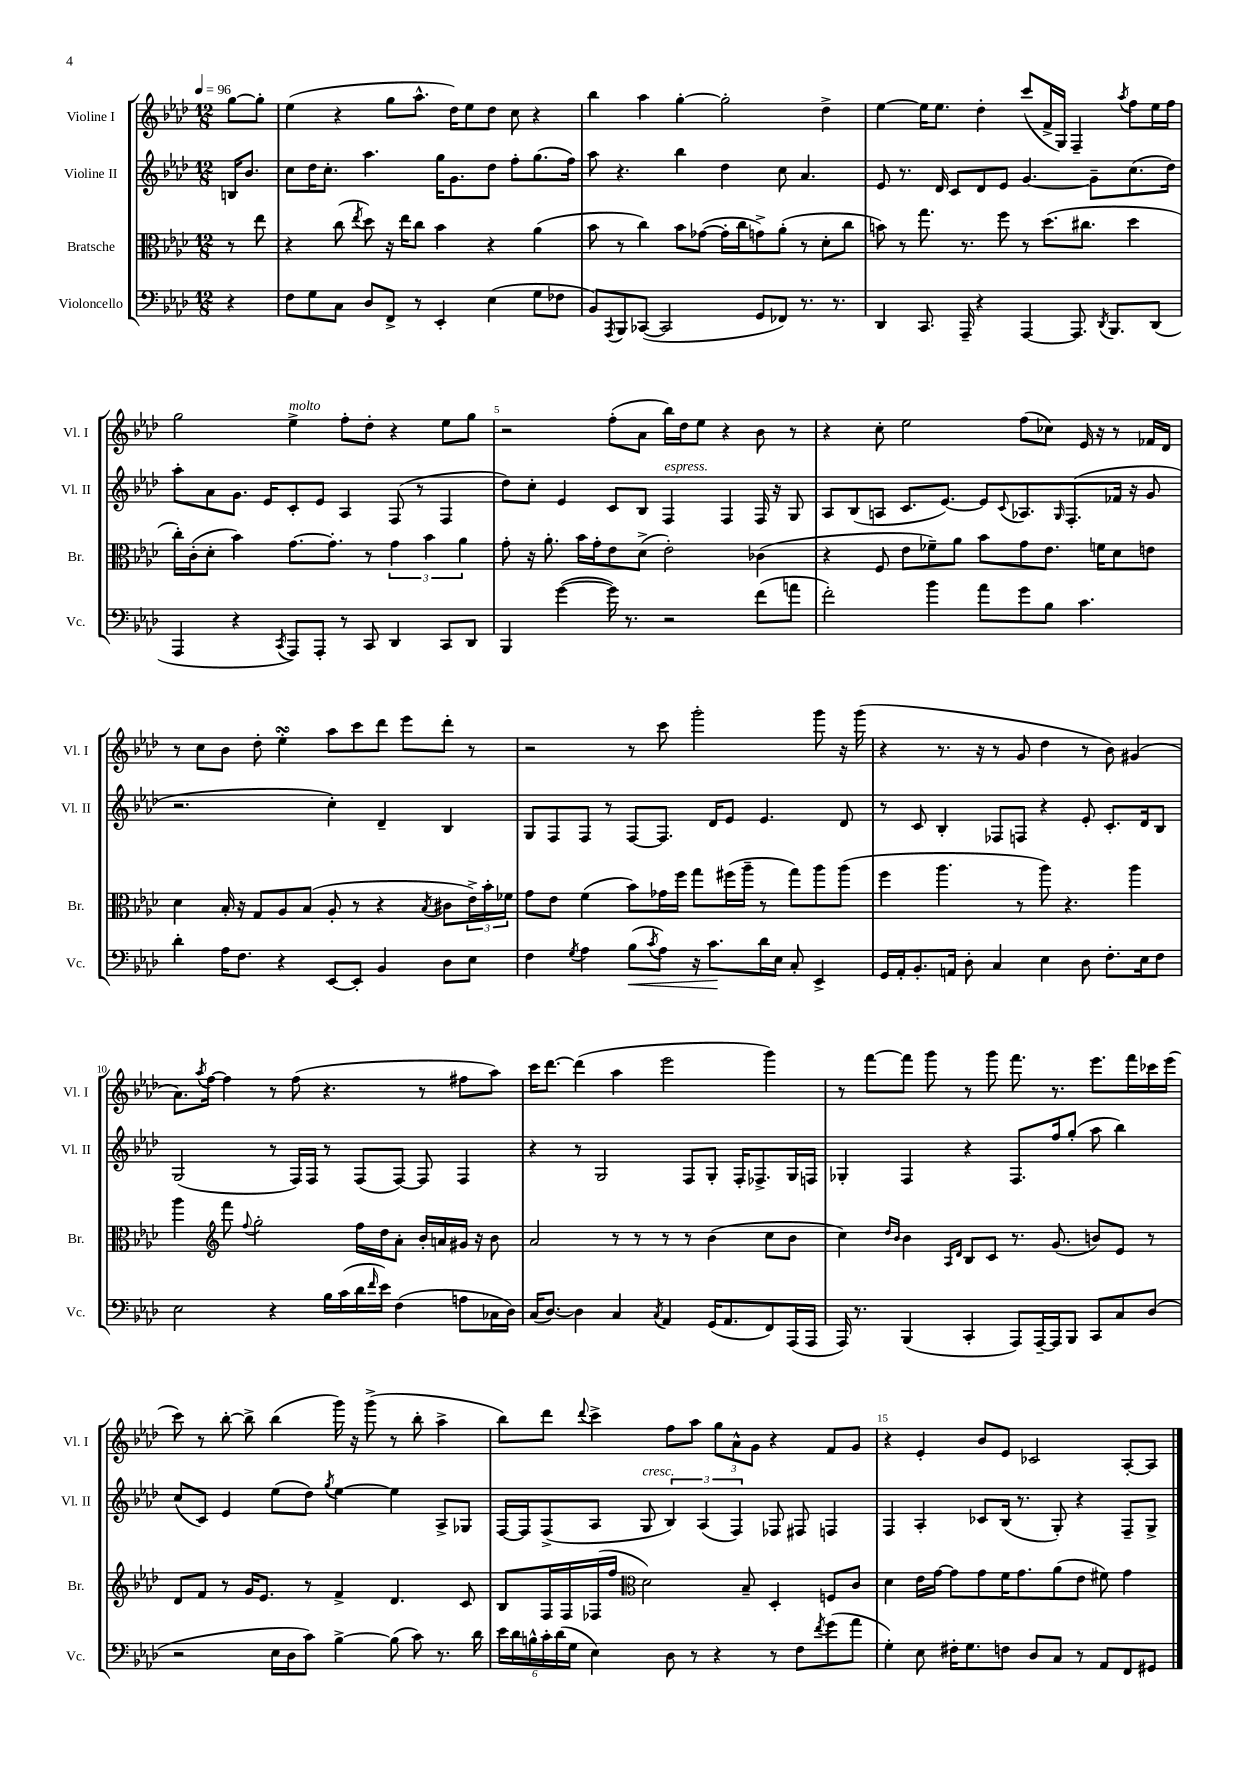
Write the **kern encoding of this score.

**kern	**kern	**kern	**kern
*staff4	*staff3	*staff2	*staff1
*clefF4	*clefC3	*clefG2	*clefG2
*k[b-e-a-d-]	*k[b-e-a-d-]	*k[b-e-a-d-]	*k[b-e-a-d-]
*M12/8	*M12/8	*M12/8	*M12/8
*MM96	*MM96	*MM96	*MM96
4r	8r	16B/LK	[8gg\L
.	.	8.b-/J	.
.	8ee-\	.	8gg'\]J
=	=	=	=
8F\L	4r	8cc\L	(4ee-\
8G\	.	16dd-\K	.
.	.	8.cc'\J	.
8C\J	(8cc\	.	4r
.	8qee-/	.	.
8D-/L	8dd-\)	4.aa-\	.
8FF^/J	16r	.	8gg\L
.	16ee-\LK	.	.
8r	8cc\J	.	8.aa-^^\J
4EE-'/	4b-\	16gg\LK	.
.	.	8.g\	16dd-\LK)
.	.	.	8ee-\
(4E-\	4r	8dd-\J	8dd-\J
.	.	8ff'\L	8cc\
8G\L	(4a-\	(8.gg\	4r
8F-\J	.	.	.
.	.	16ff\Jk)	.
=	=	=	=
8BB-/L)	8b-\	8aa-\	4bb-\
8qAAA-/	.	.	.
8BBB-/	8r	4.r	.
([8CC-/J	4cc\)	.	4aa-\
2CC-/]	.	.	.
.	8b-\L	4bb-\	[4gg'\
.	([8g-\J	.	.
.	16g-'\]LL	4dd-\	2gg'\]
.	16cc\J	.	.
8GG/L	8g^\)	.	.
8FF-/J)	(8a-'\J	8cc\	.
8.r	8r	4.a-/	.
.	8d-'\L	.	4dd-^\
8.r	.	.	.
.	8cc\J	.	.
=	=	=	=
4DD-/	8b\)	8e-/	[4ee-\
.	8r	8.r	.
8.CC/	8.gg\	.	16ee-\]LK
.	.	16d-/	8.ee-\J
.	.	8c/L	.
16AAA-~/	8.r	.	.
4r	.	8d-/	4dd-'\
.	8ff\	8e-/J	.
[4AAA-/	8r	[4.g/	(8ccc/L
.	(8.dd-\L	.	16f^/L
.	.	.	16G/JJ)
8.AAA-/]	.	.	4F~/
.	8.cc#\J	.	.
.	.	8g~\]L	.
8qDD-/	.	.	.
8.BBB-/L	.	.	.
.	.	.	8qaa-/
.	4dd-\	(8.cc\	8ff\L
(8DD-/J	.	.	16ee-\L
.	.	16dd-\Jk)	16ff\JJ
=	=	=	=
4AAA-/	16cc'\LL)	8aa-'\L	2gg\
.	(16c'\J	.	.
.	8d-'\J	8a-\	.
4r	4b-\)	8.g\J	.
.	.	16e-/LK	.
8qCC/	.	.	.
8AAA-/L)	[8.g\L	8c'/	4ee-^\
8AAA-'/J	.	8e-/J	.
.	8.g'\]J	.	.
8r	.	4A-/	8ff'\L
8CC/	8r	.	8dd-'\J
4DD-/	6g\	(8F/	4r
.	.	8r	.
.	6b-\	.	.
8CC/L	.	4F/	8ee-\L
.	6a-\	.	.
8DD-/J	.	.	8gg\J
=	=	=	=
4BBB-/	8g'\	8dd-\L)	2r
.	16r	8cc'\J	.
.	8.a-'\	.	.
([4g\	.	4e-/	.
.	16b-\LL	.	.
.	16g'\J	.	.
16g\])	8e-\	8c/L	(8ff'\L
8.r	.	.	.
.	(8d-^\J	8B-/J	8a-\J
2r	2e-'\)	4F/	16bb-\LL)
.	.	.	16dd-\J
.	.	.	8ee-\J
.	.	4F/	4r
(8f\L	(4c-\	16F/	8b-\
.	.	16r	.
8a\J	.	8G/	8r
=	=	=	=
2f'\)	4r	8A-/L	4r
.	.	(8B-/	.
.	8F/	8A/J	8cc'\
.	8e-\L	8.c/L	2ee-\
4b-\	8f-~\)	.	.
.	.	[8.e-/J)	.
.	8a-\J	.	.
8a-\L	8b-\L	8e-/]L	.
.	.	8qqc/	.
8g\	8g\	8.A-/	(8ff\L
8B-\J	8.e-\J	.	8cc-\J)
.	.	16qqG/	.
.	.	(8.F'/	.
4.c\	.	.	16e-/
.	16f\LK	.	16r
.	8d-\	16f-/Jk	8r
.	.	16r	.
.	8e\J	8g/	16f-/LL
.	.	.	16d-/JJ
=	=	=	=
4d-'\	4d-\	2.r	8r
.	.	.	8cc\L
16A-\LK	16B-'/	.	8b-\J
8.F\J	16r	.	.
.	8G/L	.	8dd-'\
4r	8A-/	.	4ee-'\
.	(8B-/J	.	.
[8EE-/L	8A-'/	4cc'\)	8aa-\L
8EE-'/]J	8r	.	8ccc\
4BB-/	4r	4d-~/	8ddd-\J
.	.	.	8eee-\L
.	8qB-/	.	.
8D-\L	8c#\L	4B-/	8ddd-'\J
8E-\J	24e-^\L)	.	8r
.	24b-'\	.	.
.	24f-\JJ	.	.
=	=	=	=
4F\	8g\L	8G/L	2r
.	8e-\J	8F/	.
8qG/	.	.	.
4A-\	(4f\	8F/J	.
.	.	8r	.
(8B-\L	8b-\L)	[8F/L	8r
8qc/	.	.	.
8A-\J)	16g-\L	8.F/]J	8ccc\
.	16ff\JJ	.	.
16r	8gg\L	.	2ggg'\
8.c\L	.	16d-/LK	.
.	(16ff#\L	8e-/J	.
.	16aa-~\JJ	.	.
16d-\L	8r	4.e-/	.
16E-\JJ	.	.	.
8C'/	8gg\L)	.	.
4EE-^/	8aa-\	.	8ggg\
.	(8aa-\J	8d-/	16r
.	.	.	(16ggg\
=	=	=	=
16GG/LL	4ff\	8r	4r
16AA-'/J	.	.	.
8.BB-'/	.	8c/	.
.	4.aa-\	4B-'/	8.r
16AA/Jk	.	.	.
8D-'\	.	.	.
.	.	.	16r
4C/	.	8F-/L	8r
.	8r	8F/J	8g/
4E-\	8aa-\)	4r	4dd-\
.	4.r	.	.
8D-\	.	8e-'/	8r
8.F'\L	.	8.c'/L	8b-\)
.	4aa-\	.	(4g#/
16E-\k	.	16d-/k	.
8F\J	.	8B-/J	.
=	=	=	=
2E-\	4aa-\	(2G/	8.a-\L)
.	.	.	8qaa-/
.	.	.	[16ff\Jk
*	*clefG2	*	*
.	8fff\	.	4ff\]
.	8qqff/	.	.
.	2gg'\	.	.
4r	.	8r	8r
.	.	16F/LL)	(8ff\
.	.	16F/JJ	.
16B-\LL	.	8r	4.r
(16c\	.	.	.
16d-\	16ff\LL	(8F/L	.
16qqf/	.	.	.
16e-\JJ)	16dd-\J	.	.
(4F\	8a-'\J	[8F/J)	.
.	16b-'/LL	8F/]	8r
.	16a/	.	.
8A\L	16g#/JJ	4F/	8ff#\L
.	16r	.	.
16C-\L	8b-\	.	8aa-\J)
16D-\JJ)	.	.	.
=	=	=	=
(16C/LK	2a-/	4r	16ccc\LK
[8.D-/J)	.	.	[8.ddd-\J
4D-\]	.	8r	(4ddd-\]
.	.	2G/	.
4C/	8r	.	4aa-\
.	8r	.	.
8qC/	.	.	.
4AA-/	8r	.	2eee-\
.	8r	8F/L	.
(16GG/LK	(4b-\	8G'/J	.
8.AA-/	.	.	.
.	.	16F'/LK	.
.	.	8.F-^/	.
8FF/)	8cc\L	.	4ggg\)
(16AAA-/L	8b-\J	16G/L	.
16AAA-/JJ	.	16F/JJ	.
=	=	=	=
16AAA-/)	4cc\)	4G-'/	8r
8.r	.	.	.
.	.	.	[8fff\L
.	16qqdd-/LL	.	.
.	16qqb-/JJ	.	.
(4BBB-/	4b-\	4F/	8fff\]J
.	.	.	8ggg\
.	16qqA-/LL	.	.
.	16qqd-/JJ	.	.
4CC'/	8B-/L	4r	8r
.	8c/J	.	8ggg\
8AAA-/L)	8.r	8.F/L	8.fff\
[16AAA-~/L	.	.	.
16AAA-/]J	(8.g/	16ff/k	8.r
8BBB-/J	.	(8gg'/J	.
8CC/L	8b/L)	8aa-\	8.eee-\L
8C/	8e-/J	4bb-\)	.
.	.	.	16fff\L
(8D-/J	8r	.	16ccc-\
.	.	.	(16eee-\JJ
=	=	=	=
2r	8d-/L	(8cc/L	8ccc\)
.	8f/J	8c/J)	8r
.	8r	4e-/	[8bb-'\
.	16g/LK	.	8bb-^\]
.	8.e-/J	.	.
16E-\LL	.	(8ee-\L	(4bb-\
16D-\J	.	.	.
8c\J)	8r	8dd-\J)	.
.	.	8qgg/	.
[4B-^\	4f^/	[4ee-\	16ggg\)
.	.	.	16r
.	.	.	(8ggg^\
(8B-\]	4.d-/	4ee-\]	8r
8c\)	.	.	8bb-'\
8.r	.	8A-^/L	4aa-^\
.	8c/	8G-/J	.
16d-\	.	.	.
=	=	=	=
24e-\LL	8B-/L	[16F/LL	8bb-\L)
24d-\	.	.	.
.	.	16F/]J	.
24B^^\	.	.	.
24c'\	16F/L	(8F^/	8ddd-\J
(24d-\	.	.	.
.	16F/	.	.
24G\JJ	.	.	.
.	.	.	8qqddd-/
4E-\)	(16F-/	8A-/J	4ccc^\
.	16ff/JJ	.	.
*	*clefC3	*	*
.	2d-\)	8G/	.
8D-\	.	6B-/)	8ff\L
8r	.	.	8aa-\J
.	.	(6A-/	.
4r	.	.	12gg\L
.	.	6F/)	12a-^^\
.	8B-~/	.	.
.	.	.	12g\J
8r	4D-'/	8F-/	4r
8F\L	.	8F#/	.
8qf/	.	.	.
(8g\	8F/L	4F/	8f/L
8a-\J	8c/J	.	8g/J
=	=	=	=
4G'\)	4d-\	4F/	4r
8E-\	16e-\LL	4A-'/	4e-'/
.	[16g\JJ	.	.
16F#'\LK	8g\]L	.	.
8.G\	.	.	.
.	8g\	8c-/L	8b-/L
8F\J	16f\K	(16B-/Jk	8e-/J
.	8.g\	8.r	.
8D-/L	.	.	2c-/
8C/J	(8a-\	8G'/)	.
8r	8e-\J	4r	.
8AA-/L	8f#\)	.	.
8FF/	4g\	8F~/L	[8A-'/L
8GG#/J	.	8G^/J	8A-/]J
==	==	==	==
*-	*-	*-	*-
